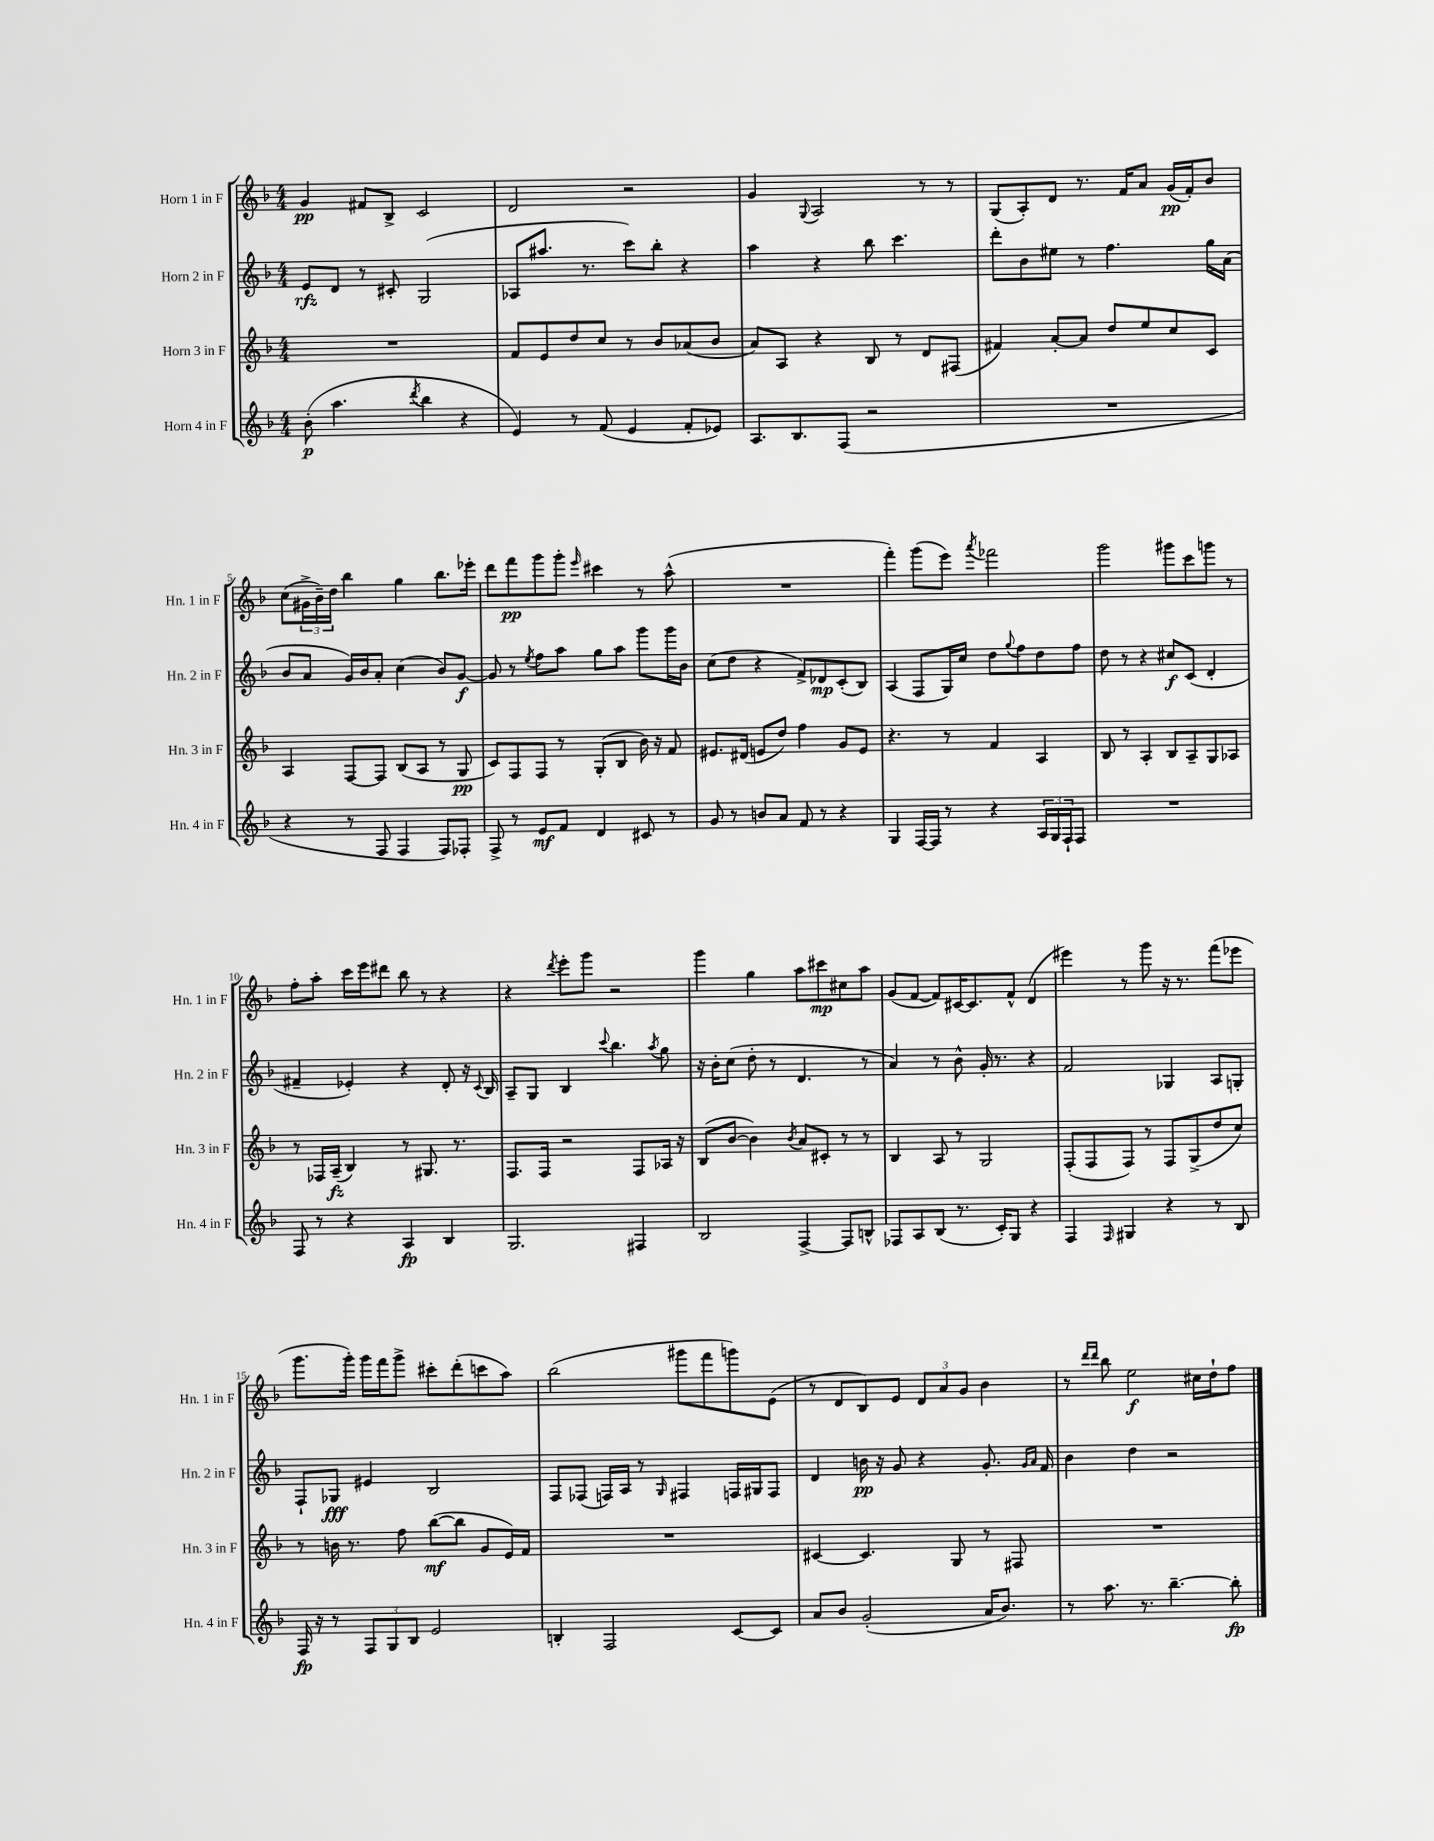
<<
\new StaffGroup <<
\new Staff = "s0" \with { instrumentName = "Horn 1 in F" shortInstrumentName = "Hn. 1 in F" } {
    \clef treble \key f \major \numericTimeSignature \time 4/4
    g'4\pp fis'8 bes8-> c'2 |
    d'2 r2 |
    g'4 \appoggiatura { g8 } a2 r8 r8 |
    g8( a8-.) d'8 r8. f'16 a'8 g'16\pp( f'16-.) bes'8 |
    c''8( \tuplet 3/2 { gis'16-> bes'16--) d''16 } bes''4 g''4 bes''8. ees'''16-. |
    d'''8 f'''8\pp g'''8 g'''8-. \grace { e'''16 } cis'''4 r8 a''8-^( |
    R1 |
    f'''4-.) g'''8( e'''8) \acciaccatura { a'''8 } fes'''2 |
    g'''2 gis'''8 c'''8 g'''8 r8 |
    f''8-. a''8-. c'''16 e'''16 dis'''8 bes''8 r8 r4 |
    r4 \acciaccatura { d'''8 } e'''8-. g'''8 r2 |
    g'''4 g''4 a''8 cis'''8\mp cis''8 a''8 |
    g'8( f'8~ f'8) cis'16~ cis'8. f'8-^ d'4( |
    eis'''4) r8 g'''8 r16 r8. f'''8( ees'''8 |
    g'''8. g'''16-.) g'''16 f'''16 g'''8-> cis'''8-. d'''8-.( c'''8 a''8) |
    bes''2( gis'''8 f'''8 g'''8) e'8( |
    r8 d'8 bes8) e'8 \tuplet 3/2 { d'8 a'8 g'8 } bes'4 |
    r8 \grace { d'''16 d'''16 } bes''8 e''2\f cis''16 d''16-! f''8 \bar "|." |
}
\new Staff = "s1" \with { instrumentName = "Horn 2 in F" shortInstrumentName = "Hn. 2 in F" } {
    \clef treble \key f \major \numericTimeSignature \time 4/4
    e'8\rfz d'8 r8 cis'8-. g2( |
    aes8 ais''8. r8. c'''8) bes''8-. r4 |
    a''4 r4 bes''8 c'''4. |
    d'''8-. bes'8 eis''8 r8 f''4. g''16 a'16( |
    bes'8 a'8 g'16) bes'16 a'8-. c''4( bes'8) g'8~\f |
    g'8 r8 \acciaccatura { e''8 } f''8 a''8 g''8 a''8 g'''8 g'''16 bes'16 |
    c''8( d''8 r4 f'8->) des'8\mp c'8-.( bes8) |
    a4( f8 g16) c''16 d''8 \appoggiatura { g''8 } f''8 d''8 f''8 |
    d''8 r8 r4 cis''8\f c'8( d'4-. |
    fis'4-- ees'4-.) r4 d'8-. r16 \appoggiatura { c'8 } bes16 |
    a8-- g8 bes4 \appoggiatura { c'''8 } bes''4. \acciaccatura { a''8 } g''8 |
    r16 bes'16-. c''8( d''8-. r8 d'4. r8 |
    a'4) r8 bes'8-^ g'16-. r8. r4 |
    f'2 ges4 a8 g8-. |
    f8-! ges8\fff eis'4 bes2 |
    f8 fes8( f16) a16 r8 \grace { g16 } fis4 f16 gis16 f8 |
    d'4 b'16\pp r16 g'8 r4 g'8.-. \grace { g'16 a'16 } f'16 |
    bes'4 d''4 r2 \bar "|." |
}
\new Staff = "s2" \with { instrumentName = "Horn 3 in F" shortInstrumentName = "Hn. 3 in F" } {
    \clef treble \key f \major \numericTimeSignature \time 4/4
    R1 |
    f'8 e'8 d''8 c''8 r8 bes'8 aes'8( bes'8 |
    a'8) a8 r4 bes8 r8 d'8 fis8( |
    fis'4) a'8~-. a'8 d''8 e''8 c''8 c'8 |
    a4 f8~ f8 bes8( a8 r8 g8\pp |
    c'8) f8 f8 r8 g8-.( bes8 bes'16) r16 f'8 |
    eis'8. dis'16( e'8 d''8) f''4 g'8 e'8 |
    r4. r8 f'4 a4 |
    bes8 r8 a4-. bes8 a8-- g8 aes8 |
    r8 fes16 a16--\fz( bes4) r8 gis8. r8. |
    f8. f16 r2 f8 aes16 r16 |
    bes8( bes'8~ bes'4) \acciaccatura { bes'8 } a'8 cis'8-. r8 r8 |
    bes4 a8 r8 g2 |
    f8-.( f8 f8) r8 f8 g8->( d''8 c''8) |
    r8 b'16 r8. f''8 bes''8~\mf( bes''8 g'8 e'16) f'16 |
    R1 |
    cis'4~ cis'4. g8 r8 fis8 |
    R1 \bar "|." |
}
\new Staff = "s3" \with { instrumentName = "Horn 4 in F" shortInstrumentName = "Hn. 4 in F" } {
    \clef treble \key f \major \numericTimeSignature \time 4/4
    bes'8-.\p( a''4. \acciaccatura { d'''8 } bes''4 r4 |
    e'4) r8 f'8( e'4 f'8-. ees'8) |
    a8. bes8. f8( r2 |
    R1 |
    r4 r8 f8 f4 f8) fes8-. |
    f8-> r8 e'8\mf f'8 d'4 cis'8 r8 |
    g'8 r8 b'8 a'8 f'8 r8 r4 |
    g4 f16~ f16 r8 r4 \tuplet 3/2 { a16 g16 f16-! } f8 |
    R1 |
    f8 r8 r4 a4\fp bes4 |
    g2. fis4 |
    bes2 f4~-> f8 b8-^ |
    fes8 a8 bes8( r8. c'16-.) g8 r4 |
    f4 \grace { f16 } gis4 r4 r8 bes8 |
    f16\fp r16 r8 \tuplet 3/2 { f8 g8 bes8 } e'2 |
    b4-. f2 c'8~ c'8 |
    a'8 bes'8 g'2-.( a'16 bes'8.) |
    r8 a''8. r8. bes''4.~-- bes''8-.\fp \bar "|." |
}
>>
>>
